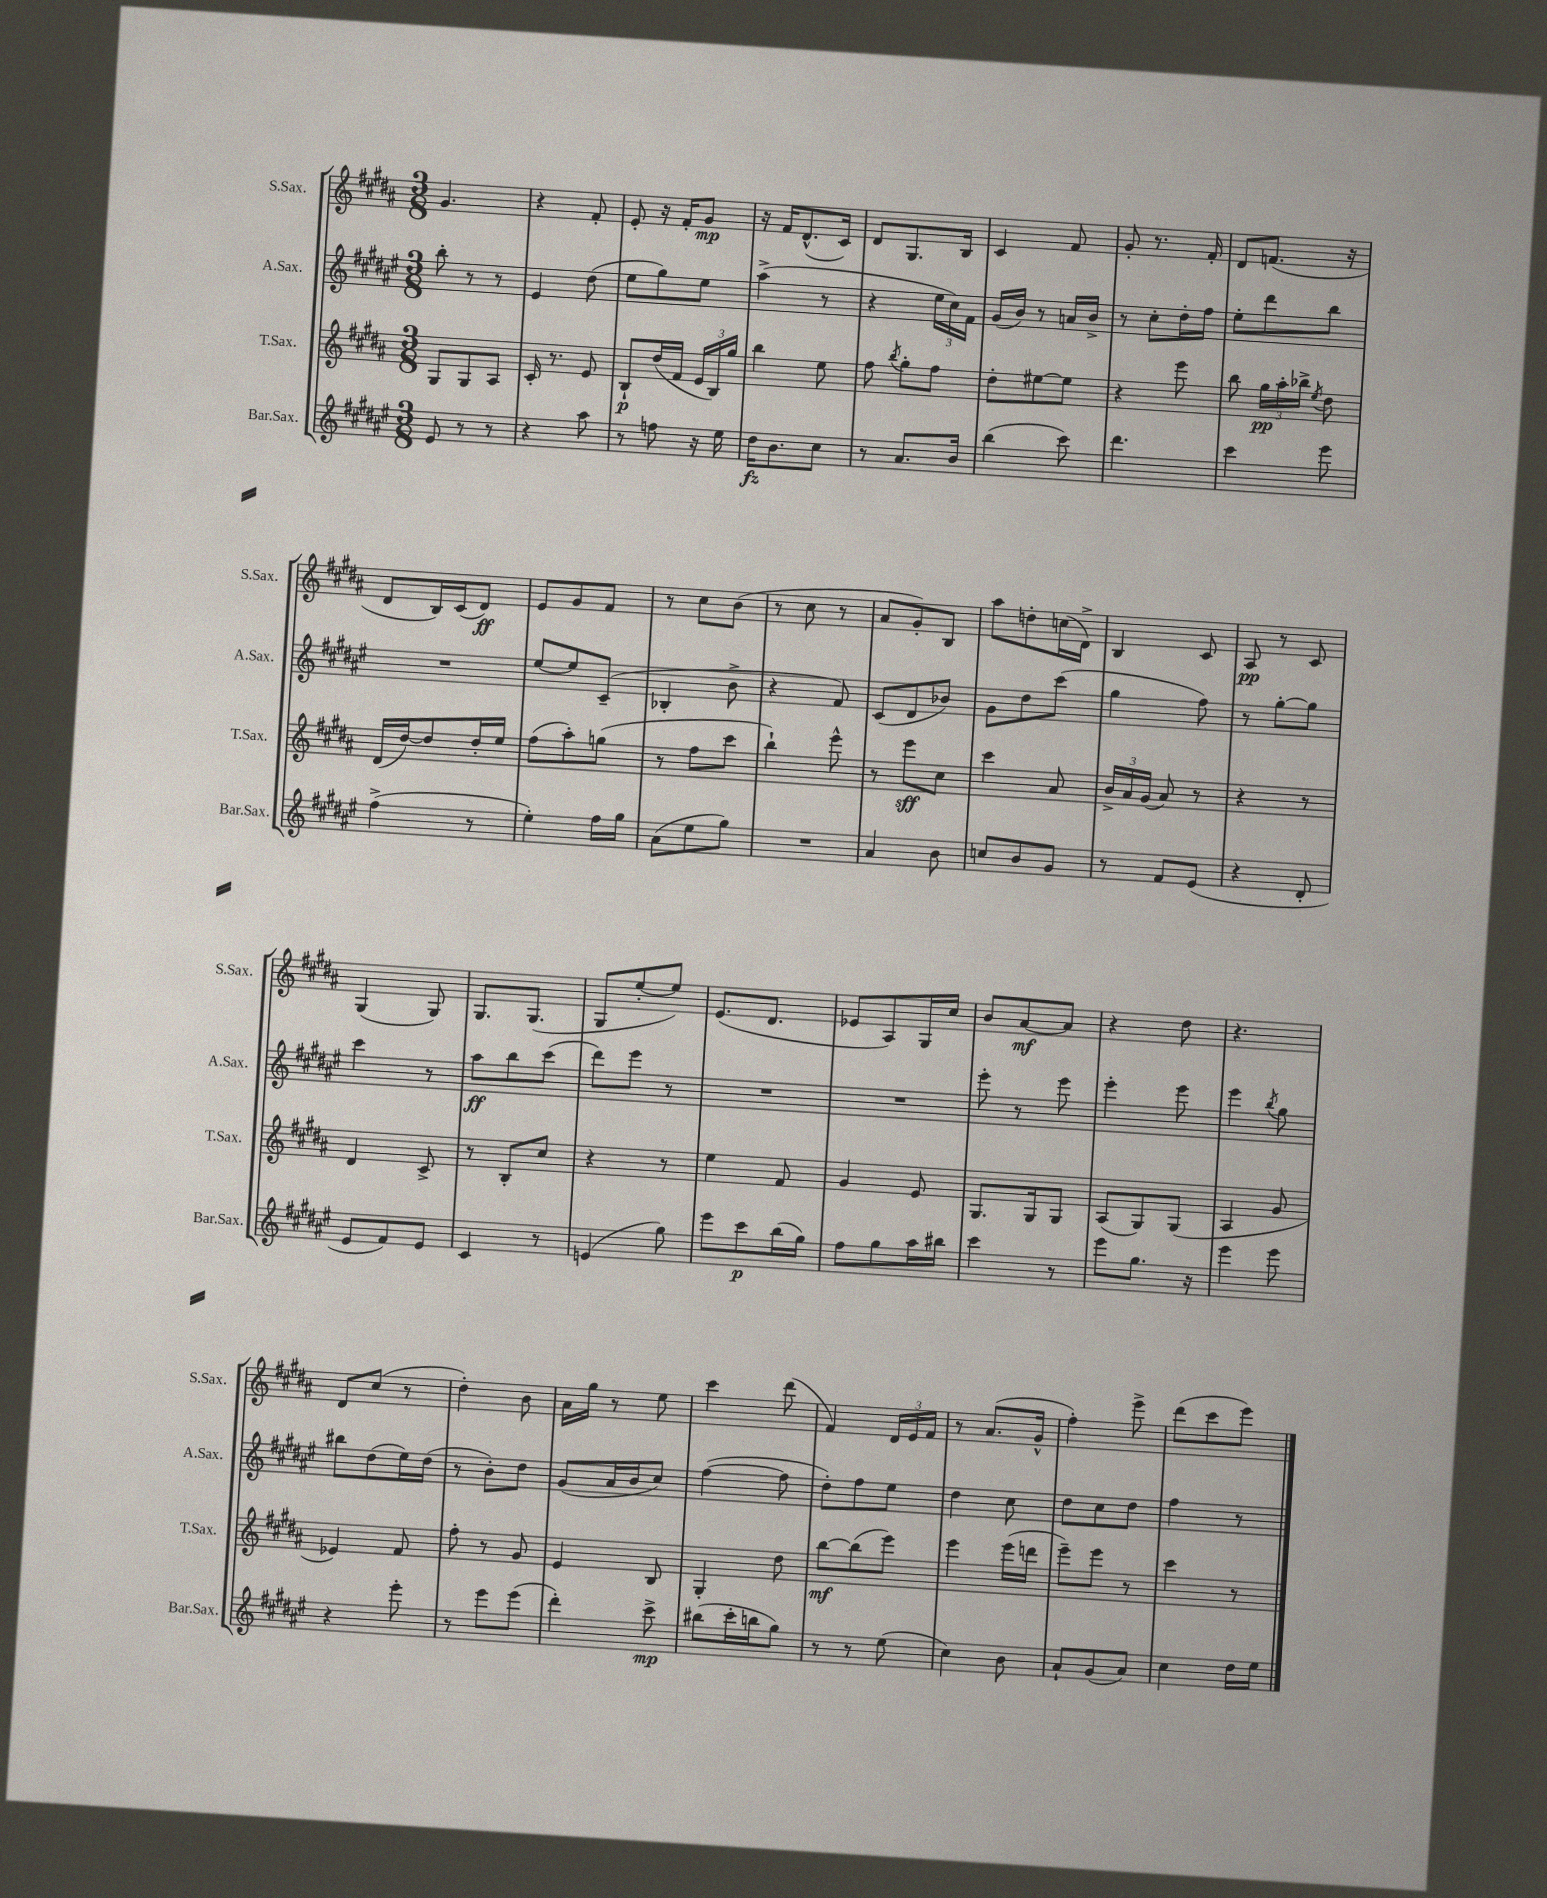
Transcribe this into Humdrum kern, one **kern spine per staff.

**kern	**dynam	**kern	**dynam	**kern	**dynam	**kern	**dynam
*part4	*part4	*part3	*part3	*part2	*part2	*part1	*part1
*staff4	*staff4	*staff3	*staff3	*staff2	*staff2	*staff1	*staff1
*I"Bar.Sax.	*	*I"T.Sax.	*	*I"A.Sax.	*	*I"S.Sax.	*
*I'Bar.Sax.	*	*I'T.Sax.	*	*I'A.Sax.	*	*I'S.Sax.	*
*clefG2	*	*clefG2	*	*clefG2	*	*clefG2	*
*k[f#c#g#d#a#e#]	*	*k[f#c#g#d#a#]	*	*k[f#c#g#d#a#e#]	*	*k[f#c#g#d#a#]	*
*M3/8	*	*M3/8	*	*M3/8	*	*M3/8	*
=19	=19	=19	=19	=19	=19	=19	=19
8e#/	.	8G#/L	.	8bb'\	.	4.g#/	.
8r	.	8G#/	.	8r	.	.	.
8r	.	8A#/J	.	8r	.	.	.
=20	=20	=20	=20	=20	=20	=20	=20
4r	.	16c#'/	.	4e#/	.	4r	.
.	.	8.r	.	.	.	.	.
8aa#\	.	8e/	.	(8dd#\	.	8f#'/	.
=21	=21	=21	=21	=21	=21	=21	=21
8r	.	8B`/L	p	8ee#\L	.	8e'/	.
8ffn\	.	(16dd#/L	.	8gg#\)	.	16r	.
.	.	16f#/JJ	.	.	.	16f#'/KL	.
16r	.	24e/LL	.	8ee#\J	.	8g#/J	mp
.	.	24B/)	.	.	.	.	.
16ee#\	.	.	.	.	.	.	.
.	.	24gg#/JJ	.	.	.	.	.
=22	=22	=22	=22	=22	=22	=22	=22
16dd#\KL	fz	4bb\	.	(4aa#^\	.	16r	.
8.b\	.	.	.	.	.	16f#/KL	.
.	.	.	.	.	.	(8.d#^^/	.
8cc#\J	.	8ee\	.	8r	.	.	.
.	.	.	.	.	.	16c#/Jk)	.
=23	=23	=23	=23	=23	=23	=23	=23
8r	.	8ff#\	.	4r	.	8d#/L	.
.	.	8qbb/	.	.	.	.	.
8.a#/L	.	8gg#'\L	.	.	.	8.G#/	.
.	.	8ff#\J	.	24ee#\LL	.	.	.
.	.	.	.	24cc#\)	.	.	.
16b/Jk	.	.	.	.	.	16B/Jk	.
.	.	.	.	24f#\JJ	.	.	.
=24	=24	=24	=24	=24	=24	=24	=24
(4bb\	.	8dd#'\L	.	(16g#/LL	.	4c#/	.
.	.	.	.	16b/JJ)	.	.	.
.	.	[8ee#X\	.	8r	.	.	.
8ccc#\)	.	8ee#\J]	.	16an/LL	.	8f#/	.
.	.	.	.	16b^/JJ	.	.	.
=25	=25	=25	=25	=25	=25	=25	=25
4.ddd#\	.	4r	.	8r	.	8g#'/	.
.	.	.	.	8cc#'\L	.	8.r	.
.	.	8eee\	.	16dd#'\L	.	.	.
.	.	.	.	16ff#\JJ	.	16f#'/	.
=26	=26	=26	=26	=26	=26	=26	=26
4ccc#\	.	8bb\	.	8ee#'\L	.	8d#/L	.
.	.	24gg#\LL	pp	8ddd#\	.	(8.fn/J	.
.	.	24aa#'\	.	.	.	.	.
.	.	24bb-X^\JJ	.	.	.	.	.
.	.	8qee/	.	.	.	.	.
8eee#\	.	8dd#\	.	8bb\J	.	.	.
.	.	.	.	.	.	16r	.
!!LO:LB:g=z
=27	=27	=27	=27	=27	=27	=27	=27
(4ff#^\	.	(16d#/LL	.	4.r	.	8d#/L	.
.	.	[16dd#/J)	.	.	.	.	.
.	.	8dd#/]	.	.	.	16B/L)	.
.	.	.	.	.	.	(16c#/J	.
8r	.	16dd#'/L	.	.	.	8d#/J)	ff
.	.	16ee/JJ	.	.	.	.	.
=28	=28	=28	=28	=28	=28	=28	=28
4ee#'\)	.	(8ff#\L	.	[8ee#/L	.	8e/L	.
.	.	8aa#'\)	.	8ee#/]	.	8g#/	.
16ff#\LL	.	(8ggn\J	.	(8c#~/J	.	8f#/J	.
16gg#\JJ	.	.	.	.	.	.	.
=29	=29	=29	=29	=29	=29	=29	=29
(8a#\L	.	8r	.	4B-X'/	.	8r	.
8ee#\	.	8ff#\L	.	.	.	8cc#\L	.
8gg#\J)	.	8ccc#\J	.	8b^\	.	(8b\J	.
=30	=30	=30	=30	=30	=30	=30	=30
4.r	.	4bb`\)	.	4r	.	8r	.
.	.	.	.	.	.	8cc#\	.
.	.	8eee^^\	.	8f#/)	.	8r	.
=31	=31	=31	=31	=31	=31	=31	=31
4a#/	.	8r	.	(8c#/L	.	8a#/L	.
.	.	8eee\L	sff	8d#/	.	8g#'/)	.
8b\	.	8cc#\J	.	8b-X/J)	.	8B/J	.
=32	=32	=32	=32	=32	=32	=32	=32
8ccn/L	.	4ccc#\	.	8g#\L	.	8aa#\L	.
8b/	.	.	.	8dd#\	.	8ddn'\	.
8g#/J	.	8a#/	.	(8ccc#\J	.	(16ccn\L	.
.	.	.	.	.	.	16d#^\JJ)	.
=33	=33	=33	=33	=33	=33	=33	=33
8r	.	24b^/LL	.	4gg#\	.	4B/	.
.	.	24a#/	.	.	.	.	.
.	.	(24g#/JJ	.	.	.	.	.
8f#/L	.	8a#/)	.	.	.	.	.
(8e#/J	.	8r	.	8ff#\)	.	8c#/	.
=34	=34	=34	=34	=34	=34	=34	=34
4r	.	4r	.	8r	.	8A#/	pp
.	.	.	.	[8gg#'\L	.	8r	.
8d#'/	.	8r	.	8gg#\J]	.	8c#/	.
!!LO:LB:g=z
=35	=35	=35	=35	=35	=35	=35	=35
8e#/L	.	4d#/	.	4ccc#\	.	(4G#/	.
8f#/)	.	.	.	.	.	.	.
8e#/J	.	8c#^/	.	8r	.	8G#/)	.
=36	=36	=36	=36	=36	=36	=36	=36
4c#/	.	8r	.	8aa#\L	ff	8.G#/L	.
.	.	8B'/L	.	8bb\	.	.	.
.	.	.	.	.	.	(8.G#/J	.
8r	.	8cc#/J	.	(8ccc#\J	.	.	.
=37	=37	=37	=37	=37	=37	=37	=37
(4en/	.	4r	.	8ddd#\L)	.	8G#/L	.
.	.	.	.	8eee#\J	.	[8ee'/	.
8gg#\)	.	8r	.	8r	.	8ee/J])	.
=38	=38	=38	=38	=38	=38	=38	=38
8eee#\L	.	4ee\	.	4.r	.	(8.e/L	.
8ccc#\	p	.	.	.	.	.	.
.	.	.	.	.	.	8.d#/J	.
(16bb\L	.	8f#/	.	.	.	.	.
16gg#\JJ)	.	.	.	.	.	.	.
=39	=39	=39	=39	=39	=39	=39	=39
8ff#\L	.	4g#/	.	4.r	.	8e-X/L	.
8gg#\	.	.	.	.	.	8A#/)	.
16aa#\L	.	8e/	.	.	.	16G#/L	.
16bb#X\JJ	.	.	.	.	.	16cc#/JJ	.
=40	=40	=40	=40	=40	=40	=40	=40
4ccc#\	.	8.G#/L	.	8eee#'\	.	8b/L	.
.	.	.	.	8r	.	[8a#/	mf
.	.	16G#/k	.	.	.	.	.
8r	.	8G#/J	.	8eee#\	.	8a#/J]	.
=41	=41	=41	=41	=41	=41	=41	=41
8eee#\L	.	(8A#/L	.	4eee#'\	.	4r	.
8.gg#\J	.	8G#/)	.	.	.	.	.
.	.	(8G#/J	.	8eee#\	.	8dd#\	.
16r	.	.	.	.	.	.	.
=42	=42	=42	=42	=42	=42	=42	=42
4eee#\	.	4A#/	.	4eee#\	.	4.r	.
.	.	.	.	8qbb/	.	.	.
8eee#\	.	8g#/	.	8gg#\	.	.	.
!!LO:LB:g=z
=43	=43	=43	=43	=43	=43	=43	=43
4r	.	4e-X/)	.	8bb#X\L	.	8d#/L	.
.	.	.	.	(8dd#\	.	(8cc#/J	.
8eee#'\	.	8f#/	.	16ee#\L)	.	8r	.
.	.	.	.	(16dd#\JJ	.	.	.
=44	=44	=44	=44	=44	=44	=44	=44
8r	.	8ff#'\	.	8r	.	4dd#'\)	.
8eee#\L	.	8r	.	8b'\L)	.	.	.
(8eee#\J	.	8g#/	.	8dd#\J	.	8b\	.
=45	=45	=45	=45	=45	=45	=45	=45
4ddd#'\)	.	4e/	.	(8g#/L	.	16a#\LL	.
.	.	.	.	.	.	16gg#\JJ	.
.	.	.	.	16a#/L	.	8r	.
.	.	.	.	16b/J	.	.	.
8ccc#^\	mp	8B/	.	8cc#/J)	.	8ee\	.
=46	=46	=46	=46	=46	=46	=46	=46
(8bb#X\L	.	4G#'/	.	([4ff#\	.	4ccc#\	.
16ccc#'\L	.	.	.	.	.	.	.
16bbn\J	.	.	.	.	.	.	.
8gg#\J)	.	8dd#\	.	8ff#\]	.	(8ddd#\	.
=47	=47	=47	=47	=47	=47	=47	=47
8r	.	[8bb\L	mf	8dd#'\L)	.	4f#/)	.
8r	.	(8bb\]	.	8ff#\	.	.	.
(8ee#\	.	8eee\J)	.	8ee#\J	.	24d#/LL	.
.	.	.	.	.	.	24e/	.
.	.	.	.	.	.	24f#/JJ	.
=48	=48	=48	=48	=48	=48	=48	=48
4cc#\)	.	4eee\	.	4dd#\	.	8r	.
.	.	.	.	.	.	(8.a#/L	.
8b\	.	(16eee\LL	.	8cc#\	.	.	.
.	.	16dddn\JJ	.	.	.	16g#^^/Jk	.
=49	=49	=49	=49	=49	=49	=49	=49
8a#`/L	.	8eee~\L)	.	8dd#\L	.	4ff#'\)	.
(8g#/	.	8eee\J	.	8cc#\	.	.	.
8a#/J)	.	8r	.	8dd#\J	.	8eee^\	.
=50	=50	=50	=50	=50	=50	=50	=50
4cc#\	.	4ccc#\	.	4ff#\	.	(8ddd#\L	.
.	.	.	.	.	.	8ccc#\	.
16dd#\LL	.	8r	.	8r	.	8eee\J)	.
16ee#\JJ	.	.	.	.	.	.	.
==	==	==	==	==	==	==	==
*-	*-	*-	*-	*-	*-	*-	*-
